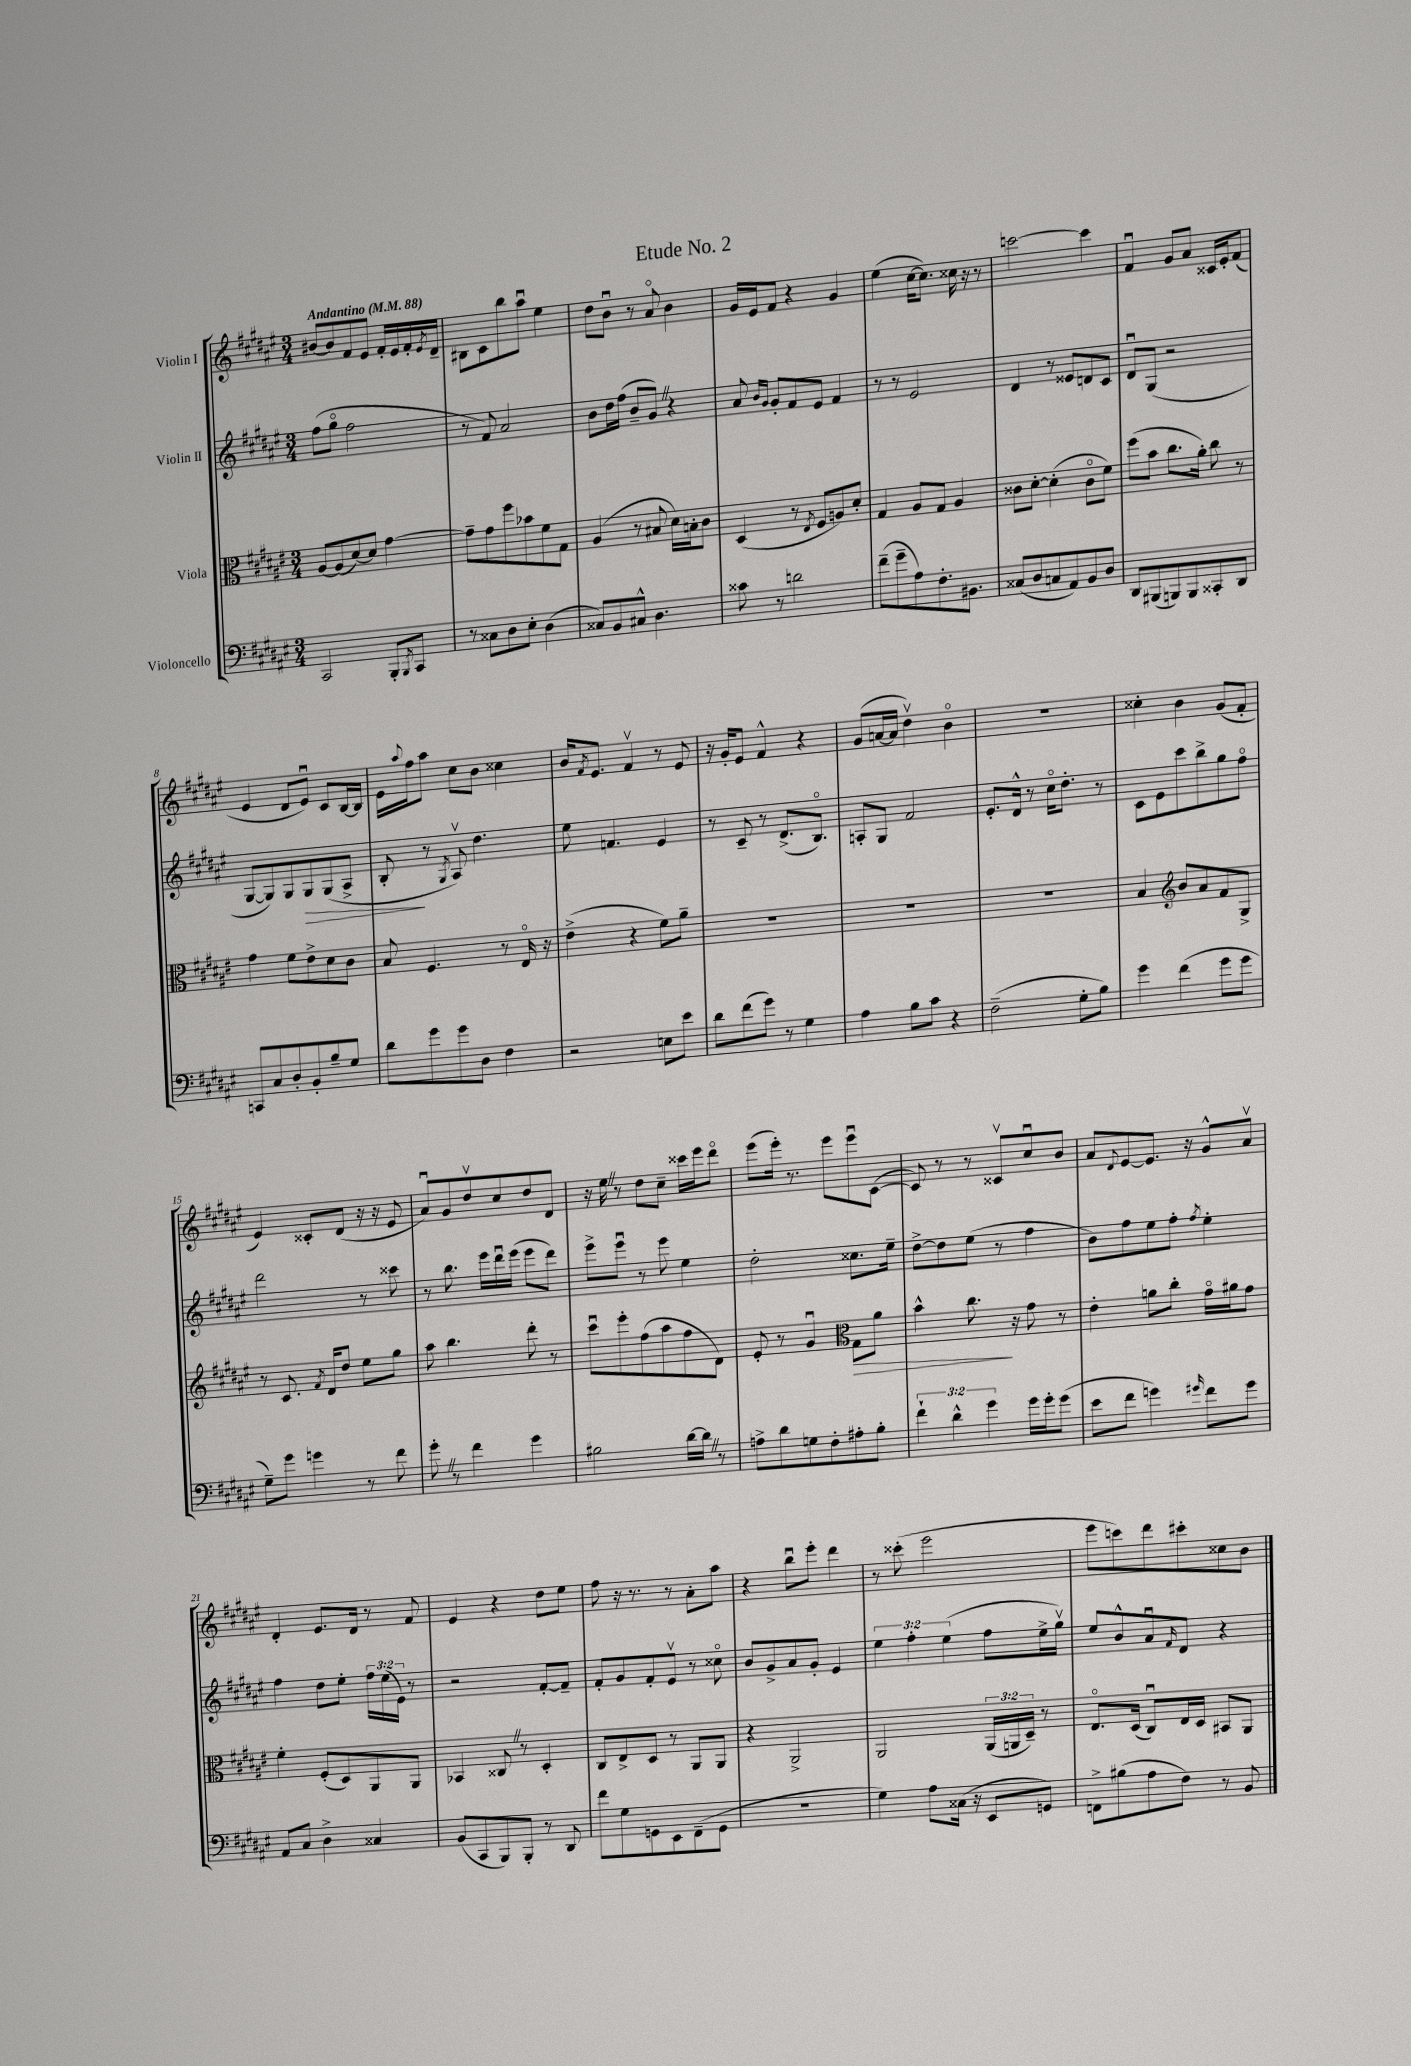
\header { title = "Etude No. 2" }
<<
\new StaffGroup <<
\new Staff = "s0" \with { instrumentName = "Violin I" } {
    \clef treble \key fis \major \numericTimeSignature \time 3/4 \tempo "Andantino" 4 = 88
    bis'8~ bis'8 fis'8 eis'8 fis'16-. eis'16 fis'16-. \acciaccatura { eis'8 } dis'16-- |
    bis8 cis'8 b''8 ais''8\downbow eis''4 |
    dis''8 b'8\downbow r8 ais'8\flageolet b'4 |
    gis'16 eis'16 fis'8 r4 gis'4 |
    eis''4( cis''16~ cis''8.) cisis''16 r16 r8 |
    c'''2~ c'''4 |
    fis'4\downbow gis'8 ais'8 cisis'16 eis'16-. fis'8( |
    eis'4 dis'8 eis'8\downbow) cis'8 b16~ b16 |
    eis'16 \appoggiatura { ais''8 } fis''16 ais''8 cis''8 b'8 cisis''4 |
    b'16 \acciaccatura { fis'8 } eis'8. fis'4\upbow r8 eis'8 |
    r16 gis'16-. eis'8 fis'4-^ r4 |
    gis'8( a'16~ a'16 dis''4\upbow) b'4\flageolet |
    R2. |
    cisis''4-. b'4 gis'8( fis'8-. |
    eis'4) cisis'8-. dis'8( r16 r16 eis'8 |
    ais'8\downbow) gis'8 dis''8\upbow cis''8 dis''8 dis'8 |
    r16 eis''16 \once \override BreathingSign.text = \markup { \musicglyph "scripts.caesura.straight" } \breathe r8 dis''8 cis''8-- cisis'''16 eis'''16 dis'''8\flageolet |
    eis'''8( eis'''16-.) r8. eis'''8 eis'''8\downbow cis'8~( |
    cis'8) r8 r8 cisis'8\upbow cis''8\downbow b'8 |
    ais'8 \appoggiatura { dis'8 } eis'8~ eis'8. r16 gis'8-^ ais'8\upbow |
    dis'4-. eis'8. dis'16 r8 fis'8 |
    eis'4 r4 dis''8 eis''8 |
    fis''8 r16 r8. r8 ais'8-. ais''8 |
    r4 b''8\downbow eis'''8-. dis'''4 |
    r8 cisis'''8-.( eis'''2 |
    eis'''8 c'''8) dis'''8 cis'''8-. cisis''8 b'8 \bar "|." |
}
\new Staff = "s1" \with { instrumentName = "Violin II" } {
    \clef treble \key fis \major \numericTimeSignature \time 3/4 \override Staff.TupletNumber.text = #tuplet-number::calc-fraction-text
    fis''8( gis''8\flageolet fis''2 |
    r8 fis'8) ais'2 |
    b'8 dis''16 fis''16( b'8-- gis'8) \once \override BreathingSign.text = \markup { \musicglyph "scripts.caesura.straight" } \breathe r4 |
    ais'8 \grace { b'16 gis'16 } gis'8-. fis'8 eis'8 fis'4 |
    r8 r8 eis'2 |
    dis'4 r8 eisis'8 d'8 cis'8 |
    dis'8\downbow gis8( r2 |
    gis8~ gis8) gis8 gis8\> gis8( ais8-> |
    b8-.\! r8 \acciaccatura { gis8 } ais8\upbow) dis''4. |
    eis''8 f'4. eis'4 |
    r8 cis'8-- r8 dis'8.->( b8.\flageolet) |
    a8-. gis8 fis'2 |
    eis'8.-. dis'16-^ r8 cis''16\flageolet dis''8.-. r8 |
    cis'8 eis'8 cis'''8 b''8-> gis''8 fis''8\flageolet |
    dis'''2 r8 cisis'''8 |
    r8 b''8. eis'''16 dis'''16\downbow eis'''16( eis'''8 dis'''8) |
    eis'''8-> eis'''8\downbow r8 eis'''8 eis''4 |
    dis''2-. cisis''8. eis''16-- |
    dis''8~-> dis''8 eis''8( r8 fis''4 |
    b'8) fis''8 eis''8 fis''8-. \acciaccatura { fis''8 } eis''4-. |
    fis''4 dis''8 eis''8-. \tuplet 3/2 { fis''16 eis''16( eis'16) } r8 |
    r2 fis'8~-. fis'8-- |
    fis'8-. gis'8 fis'8-. eis'8\upbow r8 cisis''8\flageolet |
    b'8 gis'8-> ais'8 gis'8-. eis'4 |
    \tuplet 3/2 { eis''4 fis''4-. eis''4( } fis''8 eis''16-> gis''16\upbow) |
    eis''8 b'8-^ ais'8\downbow \grace { fis'16 } dis'8 r4 \bar "|." |
}
\new Staff = "s2" \with { instrumentName = "Viola" } {
    \clef alto \key fis \major \numericTimeSignature \time 3/4 \override Staff.TupletNumber.text = #tuplet-number::calc-fraction-text
    ais8~ ais8( dis'8~) dis'8 gis'4~ |
    gis'8-- gis'8 fis''8 bes'8 fis'8 gis8 |
    ais4( r8 bis8 dis'16) b16-. cis'8 |
    dis4( r8 \acciaccatura { eis8 } fis8 a8) dis'8-. |
    gis4 ais8 gis8 ais4 |
    cisis'8 dis'8~-. dis'4-.( cisis'8\flageolet fis'8) |
    fis''8( b'8 cis''8. ais'16-.) cis''8 r8 |
    gis'4 fis'8 eis'8-> dis'8 cis'8 |
    b8 fis4. r8 eis16\flageolet r16 |
    eis'4->( r4 fis'8) ais'8-- |
    R2. |
    R2. |
    R2. |
    b4 \clef treble b'8 ais'8 fis'8 gis8-> |
    r8 cis'8. \acciaccatura { fis'8 } dis'16 dis''8 eis''8 gis''8 |
    ais''8 b''4. dis'''8-. r8 |
    cis'''8\downbow eis'''8-. fis''8( ais''8 fis''8 dis'8) |
    eis'8-. r8 gis'4\downbow \clef alto gis8\> ais'8 |
    b'4-^ cis''8.\! r16 gis'8 r8 |
    eis'4-. a'8 cis''8-. gis'16\flageolet ais'16 gis'8 |
    fis'4-. fis8-.( dis8) ais,8 ais,8 |
    bes,4 cisis8 \once \override BreathingSign.text = \markup { \musicglyph "scripts.caesura.straight" } \breathe r8 dis4-. |
    cis8 eis8-> dis8 r8 ais,8 ais,8 |
    r4 ais,2-> |
    ais,2 \tuplet 3/2 { ais,16( a,16 dis16--) } r8 |
    eis8.\flageolet dis16( cis8\downbow) eis16 dis16 bis,8 ais,8 \bar "|." |
}
\new Staff = "s3" \with { instrumentName = "Violoncello" } {
    \clef bass \key fis \major \numericTimeSignature \time 3/4 \override Staff.TupletNumber.text = #tuplet-number::calc-fraction-text
    cis,2 b,,8-. \acciaccatura { b,,8 } cis,8 |
    r8 cisis8 dis8 eis8-. dis4( |
    cisis8) b,8 cis8-^ dis4. |
    cisis'8 r8 d'2 |
    fis'8--( gis'8-- ais8) fis8.-. bis,8. |
    cisis8( dis8 c8 ais,8) b,8 dis8 |
    dis,8 bis,,8( b,,8) b,,8 cisis,8-. dis,8 |
    c,8 cis8 dis8-. b,8-. b8-- gis8 |
    dis'8 gis'8 gis'8 dis8 fis4 |
    r2 e8 eis'8 |
    dis'8 fis'8( gis'8) r8 gis4 |
    ais4 b8 cis'8 r4 |
    fis2--( gis8-. b8) |
    gis'4 fis'4( gis'8 gis'8 |
    gis8--) gis'8 g'4 r8 fis'8 |
    gis'8-. \once \override BreathingSign.text = \markup { \musicglyph "scripts.caesura.straight" } \breathe r8 fis'4 gis'4 |
    bis2 dis'16~ dis'16 \once \override BreathingSign.text = \markup { \musicglyph "scripts.caesura.straight" } \breathe r8 |
    a8-> dis'8 g8 fis8-. ais8-. b8-. |
    \tuplet 3/2 { fis'4-! dis'4-^ gis'4 } gis'16 gis'16-. gis'8( |
    eis'8 fis'8 g'4) \grace { gis'16 } fis'8 gis'8 |
    ais,8 cis8 dis4-> cisis4 |
    b,8( cis,8 b,,8) b,,8-. r8 dis,8 |
    fis'8 gis8 g,8 eis,8 fis,8--( g,8 |
    R2. |
    gis4) ais8 cisis16( r16 eis,8 g,8) |
    f,8-> bis8( ais8 fis8) r8 b,8 \bar "|." |
}
>>
>>
